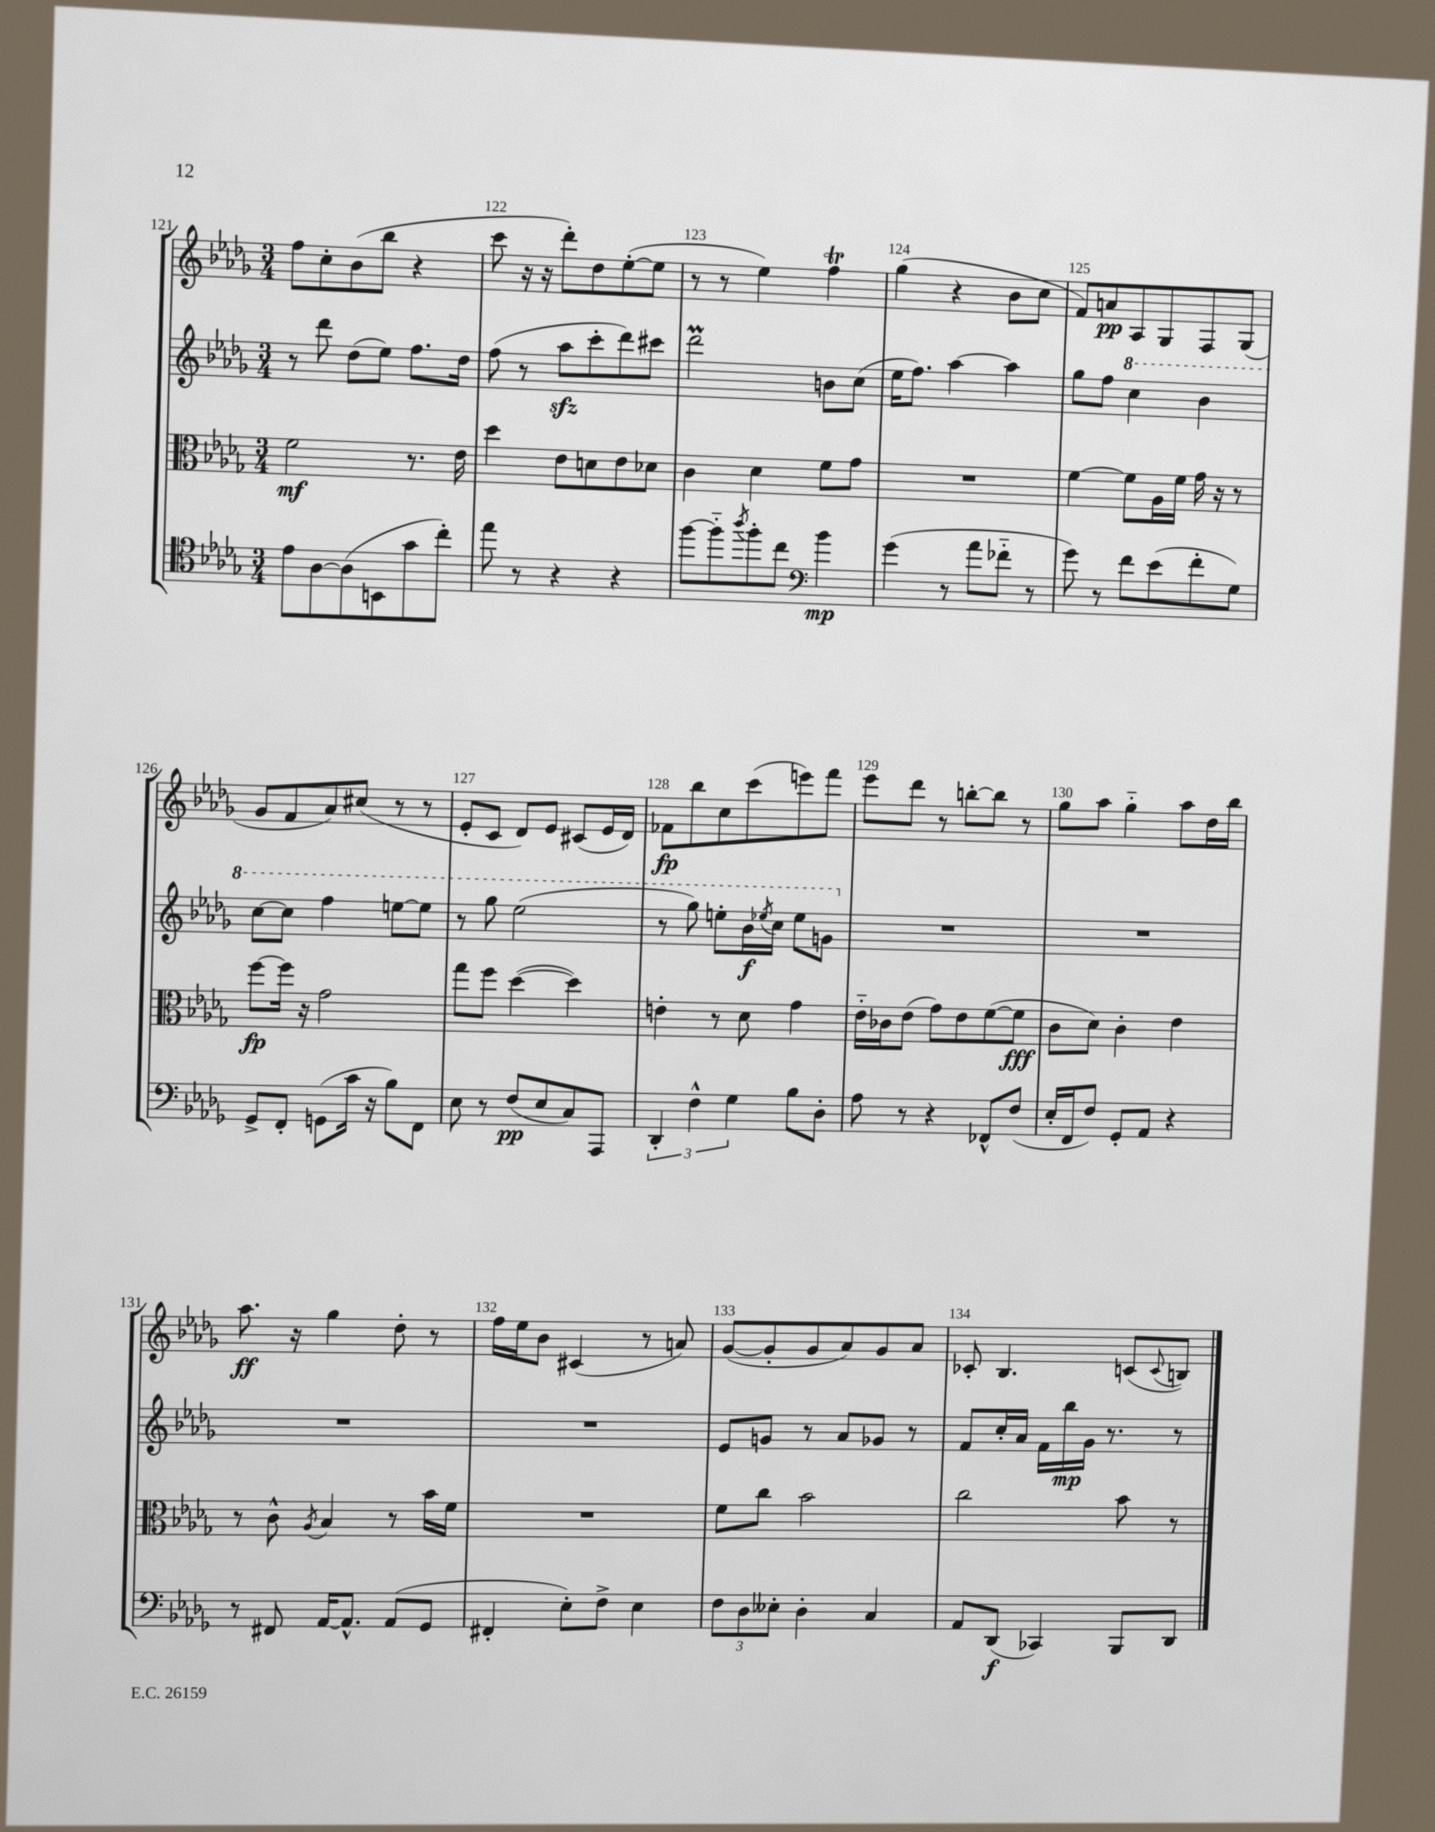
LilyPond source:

<<
\new StaffGroup <<
\new Staff = "s0" {
    \clef treble \key des \major \numericTimeSignature \time 3/4
    f''8 c''8-. bes'8( bes''8 r4 |
    c'''8 r16 r16 des'''8-.) des''8 ees''8~-.( ees''8 |
    r8 r8 ees''4) f''4\trill |
    ges''4( r4 bes'8 c''8 |
    f'8) a'8\pp aes8 ges8 f8 ges8( |
    ges'8 f'8 aes'8) cis''8( r8 r8 |
    ees'8-. c'8 des'8) ees'8 cis'8( ees'16 des'16) |
    fes'8\fp bes''8 c''8 c'''8( e'''8) f'''8 |
    ees'''8 des'''8 r8 b''8~-. b''8 r8 |
    ges''8 aes''8 ges''4-_ aes''8 des''16 bes''16 |
    aes''8.\ff r16 ges''4 des''8-. r8 |
    f''16 ees''16 bes'8 cis'4( r8 a'8) |
    ges'8~( ges'8-. ges'8 aes'8) ges'8 aes'8 |
    ces'8-. bes4. c'8( \appoggiatura { c'8 } b8) \bar "|." |
}
\new Staff = "s1" {
    \clef treble \key des \major \numericTimeSignature \time 3/4
    r8 des'''8 des''8( ees''8) f''8. des''16 |
    f''8( r8 aes''8\sfz c'''8-. des'''8) cis'''8 |
    des'''2\prall b'8 c''8( |
    ees''16 f''8.) aes''4~ aes''4 |
    ges''8 f''8 \ottava #1 c'''4 bes''4 |
    c'''8~ c'''8 f'''4 e'''8~ e'''8 |
    r8 ges'''8 ees'''2( |
    r8 ges'''8) e'''8-. bes''16\f \acciaccatura { ees'''8 } c'''16 ees'''8 g''8 \ottava #0 |
    R2. |
    R2. |
    R2. |
    R2. |
    ees'8 g'8 r8 aes'8 ges'8 r8 |
    f'8 c''16-. aes'16 f'16 bes''16\mp ges'16 r8. r8 \bar "|." |
}
\new Staff = "s2" {
    \clef alto \key des \major \numericTimeSignature \time 3/4
    f'2\mf r8. ees'16 |
    des''4 ees'8 d'8 ees'8 des'8 |
    c'4 des'4 f'8 ges'8 |
    R2. |
    f'4~ f'8 aes16 f'16 ges'16 r16 r8 |
    f''8~\fp f''16 r16 ges'2 |
    ges''8 f''8 des''4~( des''4) |
    e'4-. r8 des'8 ges'4 |
    ees'16-_ ces'16 ees'8( ges'8) ees'8 f'8~( f'8\fff |
    c'8 des'8) c'4-. ees'4 |
    r8 c'8-^ \acciaccatura { aes8 } bes4 r8 bes'16 f'16 |
    R2. |
    f'8 c''8 bes'2 |
    c''2 bes'8 r8 \bar "|." |
}
\new Staff = "s3" {
    \clef tenor \key des \major \numericTimeSignature \time 3/4
    ees'8 aes8~ aes8( b,8 ges'8 c''8-.) |
    ees''8 r8 r4 r4 |
    f''8~ f''8-_ \acciaccatura { aes''8 } f''8-. c''8 \clef bass bes'4\mp |
    ges'4( r8 aes'8 fes'8-_ r8 |
    ges'8) r8 f'8 ees'8( f'8-. ges8) |
    ges,8-> f,8-. g,8( c'16 r16 bes8) f,8 |
    ees8 r8 f8\pp( ees8 c8) aes,,8 |
    \tuplet 3/2 { des,4-. f4-^ ges4 } bes8 des8-. |
    aes8 r8 r4 fes,8-^ f8( |
    ees16-. f,16 f8) ges,8-. aes,8 r4 |
    r8 fis,8 aes,16~ aes,8.-^ aes,8( ges,8 |
    fis,4-. ees8-.) f8-> ees4 |
    \tuplet 3/2 { f8 des8 eeses8-. } des4-. c4 |
    aes,8 des,8\f( ces,4) bes,,8 des,8 \bar "|." |
}
>>
>>
\layout { \context { \Score currentBarNumber = #121 \override BarNumber.break-visibility = ##(#f #t #t) barNumberVisibility = #all-bar-numbers-visible } }
